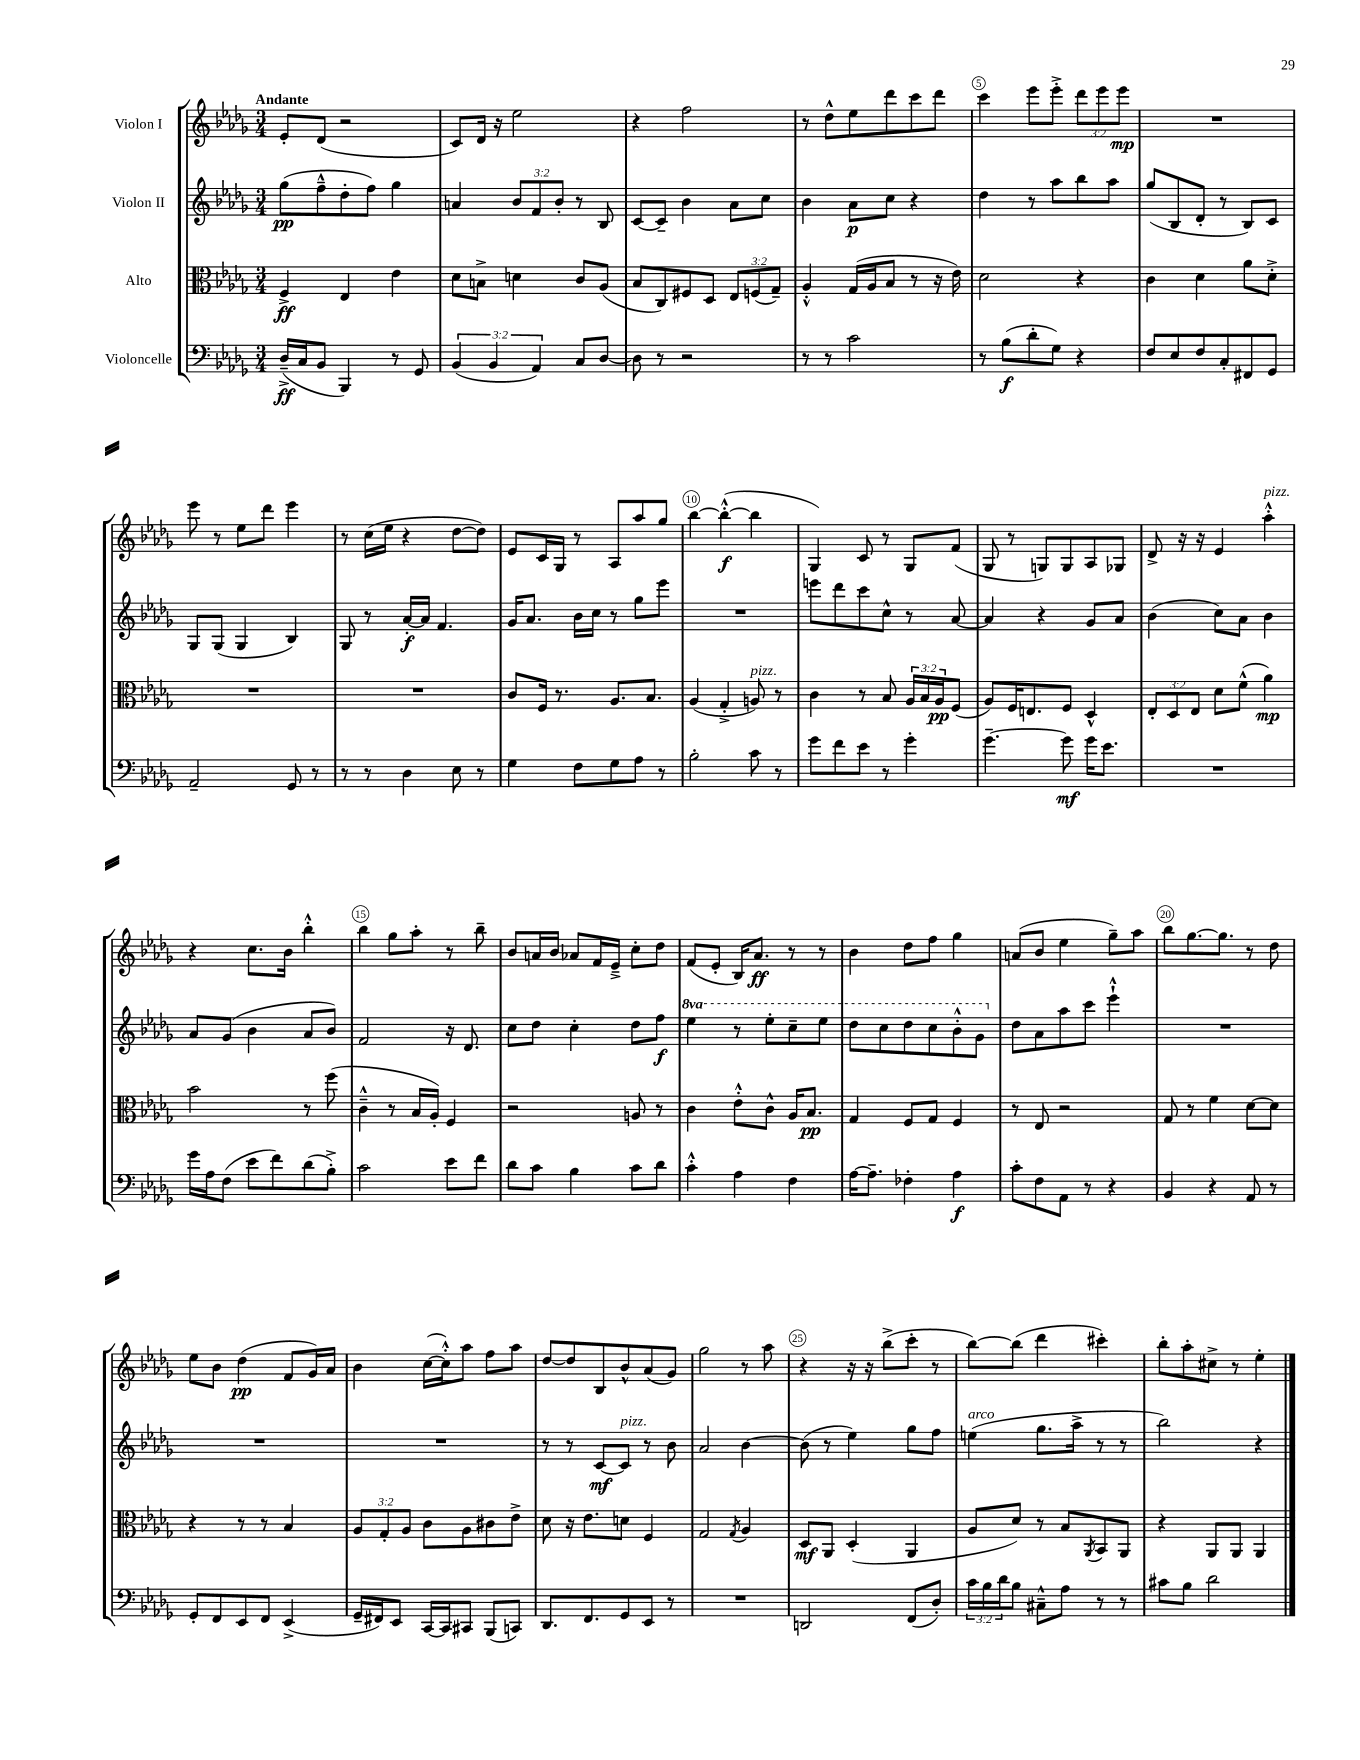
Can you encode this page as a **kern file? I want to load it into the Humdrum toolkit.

**kern	**dynam	**kern	**dynam	**kern	**dynam	**kern	**dynam
*part4	*part4	*part3	*part3	*part2	*part2	*part1	*part1
*staff4	*staff4	*staff3	*staff3	*staff2	*staff2	*staff1	*staff1
*I"Violoncelle	*	*I"Alto	*	*I"Violon II	*	*I"Violon I	*
*clefF4	*	*clefC3	*	*clefG2	*	*clefG2	*
*k[b-e-a-d-g-]	*	*k[b-e-a-d-g-]	*	*k[b-e-a-d-g-]	*	*k[b-e-a-d-g-]	*
*M3/4	*	*M3/4	*	*M3/4	*	*M3/4	*
=1	=1	=1	=1	=1	=1	=1	=1
!	!	!	!	!	!	!LO:TX:a:B:t=Andante	!
(16D-~^/LL	ff	4F^/	ff	(8gg-\L	pp	8e-'/L	.
16C/J	.	.	.	.	.	.	.
8BB-/J	.	.	.	8ff~^^\	.	(8d-/J	.
4BBB-/)	.	4E-/	.	8dd-'\	.	2r	.
.	.	.	.	8ff\J)	.	.	.
8r	.	4e-\	.	4gg-\	.	.	.
8GG-/	.	.	.	.	.	.	.
=2	=2	=2	=2	=2	=2	=2	=2
(6BB-/	.	8d-\L	.	4an/	.	8c/L)	.
.	.	8Bn^\J	.	.	.	16d-/Jk	.
6BB-/	.	.	.	.	.	.	.
.	.	.	.	.	.	16r	.
.	.	4dn\	.	12b-/L	.	2ee-\	.
6AA-/)	.	.	.	12f/	.	.	.
.	.	.	.	12b-'/J	.	.	.
8C/L	.	8c/L	.	8r	.	.	.
[8D-/J	.	(8A-/J	.	8B-/	.	.	.
=3	=3	=3	=3	=3	=3	=3	=3
8D-\]	.	8B-/L	.	[8c/L	.	4r	.
8r	.	8C/)	.	8c~/J]	.	.	.
2r	.	8F#X/	.	4b-\	.	2ff\	.
.	.	8D-/J	.	.	.	.	.
.	.	12E-/L	.	8a-\L	.	.	.
.	.	(12Fn/	.	.	.	.	.
.	.	.	.	8cc\J	.	.	.
.	.	12G-~/J)	.	.	.	.	.
=4	=4	=4	=4	=4	=4	=4	=4
8r	.	4A-'^^/	.	4b-\	.	8r	.
8r	.	.	.	.	.	8dd-^^\L	.
2c\	.	(16G-/LL	.	8a-\L	p	8ee-\	.
.	.	16A-/J	.	.	.	.	.
.	.	8B-/J	.	8cc\J	.	8ddd-\	.
.	.	8r	.	4r	.	8ccc\	.
.	.	16r	.	.	.	8ddd-\J	.
.	.	16e-\)	.	.	.	.	.
=5	=5	=5	=5	=5	=5	=5	=5
8r	.	2d-\	.	4dd-\	.	4ccc\	.
(8B-\L	f	.	.	.	.	.	.
8d-'\	.	.	.	8r	.	8eee-\L	.
8G-\J)	.	.	.	8aa-\L	.	8eee-'^\J	.
4r	.	4r	.	8bb-\	.	12ddd-\L	.
.	.	.	.	.	.	12eee-\	.
.	.	.	.	8aa-\J	.	.	.
.	.	.	.	.	.	12eee-\J	mp
=6	=6	=6	=6	=6	=6	=6	=6
8F/L	.	4c\	.	(8gg-/L	.	2.r	.
8E-/	.	.	.	8B-/	.	.	.
8F/	.	4d-\	.	8d-'/J	.	.	.
8C'/	.	.	.	8r	.	.	.
8FF#X/	.	8a-\L	.	8B-/L)	.	.	.
8GG-/J	.	8d-'^\J	.	8c/J	.	.	.
!!LO:LB:g=z
=7	=7	=7	=7	=7	=7	=7	=7
2AA-~/	.	2.r	.	8G-/L	.	8eee-\	.
.	.	.	.	(8G-/J	.	8r	.
.	.	.	.	4G-/	.	8ee-\L	.
.	.	.	.	.	.	8ddd-\J	.
8GG-/	.	.	.	4B-/)	.	4eee-\	.
8r	.	.	.	.	.	.	.
=8	=8	=8	=8	=8	=8	=8	=8
8r	.	2.r	.	8G-/	.	8r	.
8r	.	.	.	8r	.	(16cc\LL	.
.	.	.	.	.	.	16ee-\JJ	.
4D-\	.	.	.	[16a-'/LL	f	4r	.
.	.	.	.	16a-/JJ]	.	.	.
.	.	.	.	4.f/	.	.	.
8E-\	.	.	.	.	.	[8dd-\L	.
8r	.	.	.	.	.	8dd-\J])	.
=9	=9	=9	=9	=9	=9	=9	=9
4G-\	.	8c/L	.	16g-/KL	.	8e-/L	.
.	.	.	.	8.a-/J	.	.	.
.	.	16F/Jk	.	.	.	16c/L	.
.	.	8.r	.	.	.	16G-/JJ	.
8F\L	.	.	.	16b-\LL	.	8r	.
.	.	.	.	16cc\JJ	.	.	.
8G-\	.	8.A-/L	.	8r	.	8A-/L	.
8A-\J	.	.	.	8gg-\L	.	8aa-/	.
.	.	8.B-/J	.	.	.	.	.
8r	.	.	.	8eee-\J	.	8gg-/J	.
=10	=10	=10	=10	=10	=10	=10	=10
2B-'\	.	(4A-/	.	2.r	.	[4bb-\	.
.	.	4G-'^/	.	.	.	(4bb-'^^\_	f
!	!	!LO:TX:a:i:t=pizz.	!	!	!	!	!
8c\	.	8An/)	.	.	.	4bb-\]	.
8r	.	8r	.	.	.	.	.
=11	=11	=11	=11	=11	=11	=11	=11
8g-\L	.	4c\	.	8eeen\L	.	4G-/)	.
8f\	.	.	.	8ddd-\	.	.	.
8e-\J	.	8r	.	8ccc\	.	8c/	.
8r	.	8B-/	.	8cc^^\J	.	8r	.
4g-'\	.	24A-/LL	.	8r	.	8G-/L	.
.	.	24B-/	.	.	.	.	.
.	.	24A-/J	pp	.	.	.	.
.	.	(8F/J	.	[8a-/	.	(8f/J	.
=12	=12	=12	=12	=12	=12	=12	=12
[4.g-~\	.	8A-/L)	.	4a-/]	.	8G-/	.
.	.	16F/K	.	.	.	8r	.
.	.	8.En/	.	.	.	.	.
.	.	.	.	4r	.	8Gn/L)	.
8g-\]	mf	8F/J	.	.	.	8G/	.
16g-\KL	.	4D-^^/	.	8g-/L	.	8A-/	.
8.e-\J	.	.	.	.	.	.	.
.	.	.	.	8a-/J	.	8G-X/J	.
=13	=13	=13	=13	=13	=13	=13	=13
2.r	.	12E-'/L	.	(4b-\	.	8d-^/	.
.	.	12D-/	.	.	.	.	.
.	.	.	.	.	.	16r	.
.	.	12E-/J	.	.	.	.	.
.	.	.	.	.	.	16r	.
.	.	8d-\L	.	8cc\L)	.	4e-/	.
.	.	(8f^^\J	.	8a-\J	.	.	.
!	!	!	!	!	!	!LO:TX:a:i:t=pizz.	!
.	.	4a-\)	mp	4b-\	.	4aa-'^^\	.
!!LO:LB:g=z
=14	=14	=14	=14	=14	=14	=14	=14
16g-\LL	.	2b-\	.	8a-/L	.	4r	.
16A-\J	.	.	.	.	.	.	.
(8F\J	.	.	.	(8g-/J	.	.	.
8e-\L	.	.	.	4b-\	.	8.cc\L	.
8f\)	.	.	.	.	.	.	.
.	.	.	.	.	.	16b-\Jk	.
(8d-\	.	8r	.	8a-/L	.	4bb-'^^\	.
8B-'^\J)	.	(8ff\	.	8b-/J)	.	.	.
=15	=15	=15	=15	=15	=15	=15	=15
2c\	.	4c~^^\	.	2f/	.	4bb-\	.
.	.	8r	.	.	.	8gg-\L	.
.	.	16B-/LL	.	.	.	8aa-'\J	.
.	.	16A-'/JJ)	.	.	.	.	.
8e-\L	.	4F/	.	16r	.	8r	.
.	.	.	.	8.d-/	.	.	.
8f\J	.	.	.	.	.	8bb-~\	.
=16	=16	=16	=16	=16	=16	=16	=16
8d-\L	.	2r	.	8cc\L	.	8b-/L	.
8c\J	.	.	.	8dd-\J	.	16an/L	.
.	.	.	.	.	.	16b-/JJ	.
4B-\	.	.	.	4cc'\	.	8a-X/L	.
.	.	.	.	.	.	16f/L	.
.	.	.	.	.	.	16e-~^/JJ	.
8c\L	.	8An/	.	8dd-\L	.	8cc'\L	.
8d-\J	.	8r	.	8ff\J	f	8dd-\J	.
=17	=17	=17	=17	=17	=17	=17	=17
*	*	*	*	*8va	*	*	*
4c'^^\	.	4c\	.	4eee-\	.	(8f/L	.
.	.	.	.	.	.	8e-'/J	.
4A-\	.	8e-'^^\L	.	8r	.	16B-/KL)	.
.	.	.	.	.	.	8.a-/J	ff
.	.	8c^^\J	.	8eee-'\L	.	.	.
4F\	.	16A-/KL	.	8ccc~\	.	8r	.
.	.	8.B-/J	pp	.	.	.	.
.	.	.	.	8eee-\J	.	8r	.
=18	=18	=18	=18	=18	=18	=18	=18
[16A-\KL	.	4G-/	.	8ddd-\L	.	4b-\	.
8.A-~\J]	.	.	.	.	.	.	.
.	.	.	.	8ccc\	.	.	.
4F-X'\	.	8F/L	.	8ddd-\	.	8dd-\L	.
.	.	8G-/J	.	8ccc\	.	8ff\J	.
4A-\	f	4F/	.	8bb-'^^\	.	4gg-\	.
.	.	.	.	8gg-\J	.	.	.
=19	=19	=19	=19	=19	=19	=19	=19
*	*	*	*	*X8va	*	*	*
8c'\L	.	8r	.	8dd-\L	.	(8an/L	.
8F\	.	8E-/	.	8a-\	.	8b-/J	.
8AA-\J	.	2r	.	8aa-\	.	4ee-\	.
8r	.	.	.	8ccc\J	.	.	.
4r	.	.	.	4eee-`^^\	.	8gg-~\L)	.
.	.	.	.	.	.	8aa-\J	.
=20	=20	=20	=20	=20	=20	=20	=20
4BB-/	.	8G-/	.	2.r	.	8bb-\L	.
.	.	8r	.	.	.	[8.gg-\	.
4r	.	4f\	.	.	.	.	.
.	.	.	.	.	.	8.gg-\J]	.
8AA-/	.	[8d-\L	.	.	.	8r	.
8r	.	8d-\J]	.	.	.	8dd-\	.
!!LO:LB:g=z
=21	=21	=21	=21	=21	=21	=21	=21
8GG-'/L	.	4r	.	2.r	.	8ee-\L	.
8FF/	.	.	.	.	.	8b-\J	.
8EE-/	.	8r	.	.	.	(4dd-\	pp
8FF/J	.	8r	.	.	.	.	.
(4EE-^/	.	4B-/	.	.	.	8f/L	.
.	.	.	.	.	.	16g-/L)	.
.	.	.	.	.	.	16a-/JJ	.
=22	=22	=22	=22	=22	=22	=22	=22
16GG-~/LL	.	12A-/L	.	2.r	.	4b-\	.
16FF#X/J)	.	.	.	.	.	.	.
.	.	12G-'/	.	.	.	.	.
8EE-/J	.	.	.	.	.	.	.
.	.	12A-/J	.	.	.	.	.
[16CC/LL	.	8c\L	.	.	.	([16cc\LL	.
16CC/J]	.	.	.	.	.	16cc'^^\J])	.
8CC#X/J	.	8A-\	.	.	.	8aa-\J	.
(8BBB-/L	.	8c#X\	.	.	.	8ff\L	.
8CCn/J)	.	8e-^\J	.	.	.	8aa-\J	.
=23	=23	=23	=23	=23	=23	=23	=23
8.DD-/L	.	8d-\	.	8r	.	[8dd-/L	.
.	.	16r	.	8r	.	8dd-/]	.
8.FF/	.	8.e-\L	.	.	.	.	.
.	.	.	.	[8c/L	mf	8B-/	.
!	!	!	!	!LO:TX:a:i:t=pizz.	!	!	!
8GG-/	.	8dn\J	.	8c/J]	.	8b-^^/	.
8EE-/J	.	4F/	.	8r	.	(8a-/	.
8r	.	.	.	8b-\	.	8g-/J)	.
=24	=24	=24	=24	=24	=24	=24	=24
2.r	.	2G-/	.	2a-/	.	2gg-\	.
.	.	8qG-/	.	.	.	.	.
.	.	4A-/	.	[4b-\	.	8r	.
.	.	.	.	.	.	8aa-\	.
=25	=25	=25	=25	=25	=25	=25	=25
2DDn/	.	8D-/L	mf	(8b-\]	.	4r	.
.	.	8AA-/J	.	8r	.	.	.
.	.	(4D-'/	.	4ee-\)	.	16r	.
.	.	.	.	.	.	16r	.
.	.	.	.	.	.	(8bb-^\L	.
(8FF/L	.	4AA-/	.	8gg-\L	.	8ccc'\J	.
8D-'/J)	.	.	.	8ff\J	.	8r	.
=26	=26	=26	=26	=26	=26	=26	=26
!	!	!	!	!LO:TX:a:i:t=arco	!	!	!
24c\LL	.	8A-/L	.	(4een\	.	[8bb-\L)	.
24B-\	.	.	.	.	.	.	.
24d-\J	.	.	.	.	.	.	.
8B-\J	.	8d-/J)	.	.	.	(8bb-\J]	.
8C#X~^^\L	.	8r	.	8.gg-\L	.	4ddd-\	.
8A-\J	.	8B-/L	.	.	.	.	.
.	.	.	.	16aa-^\Jk	.	.	.
.	.	8qAA-/	.	.	.	.	.
8r	.	8BB-/	.	8r	.	4ccc#X'\)	.
8r	.	8AA-/J	.	8r	.	.	.
=27	=27	=27	=27	=27	=27	=27	=27
8c#X\L	.	4r	.	2bb-\)	.	8bb-'\L	.
8B-\J	.	.	.	.	.	8aa-'\	.
2d-\	.	8AA-/L	.	.	.	8cc#X^\J	.
.	.	8AA-/J	.	.	.	8r	.
.	.	4AA-/	.	4r	.	4ee-'\	.
==	==	==	==	==	==	==	==
*-	*-	*-	*-	*-	*-	*-	*-
